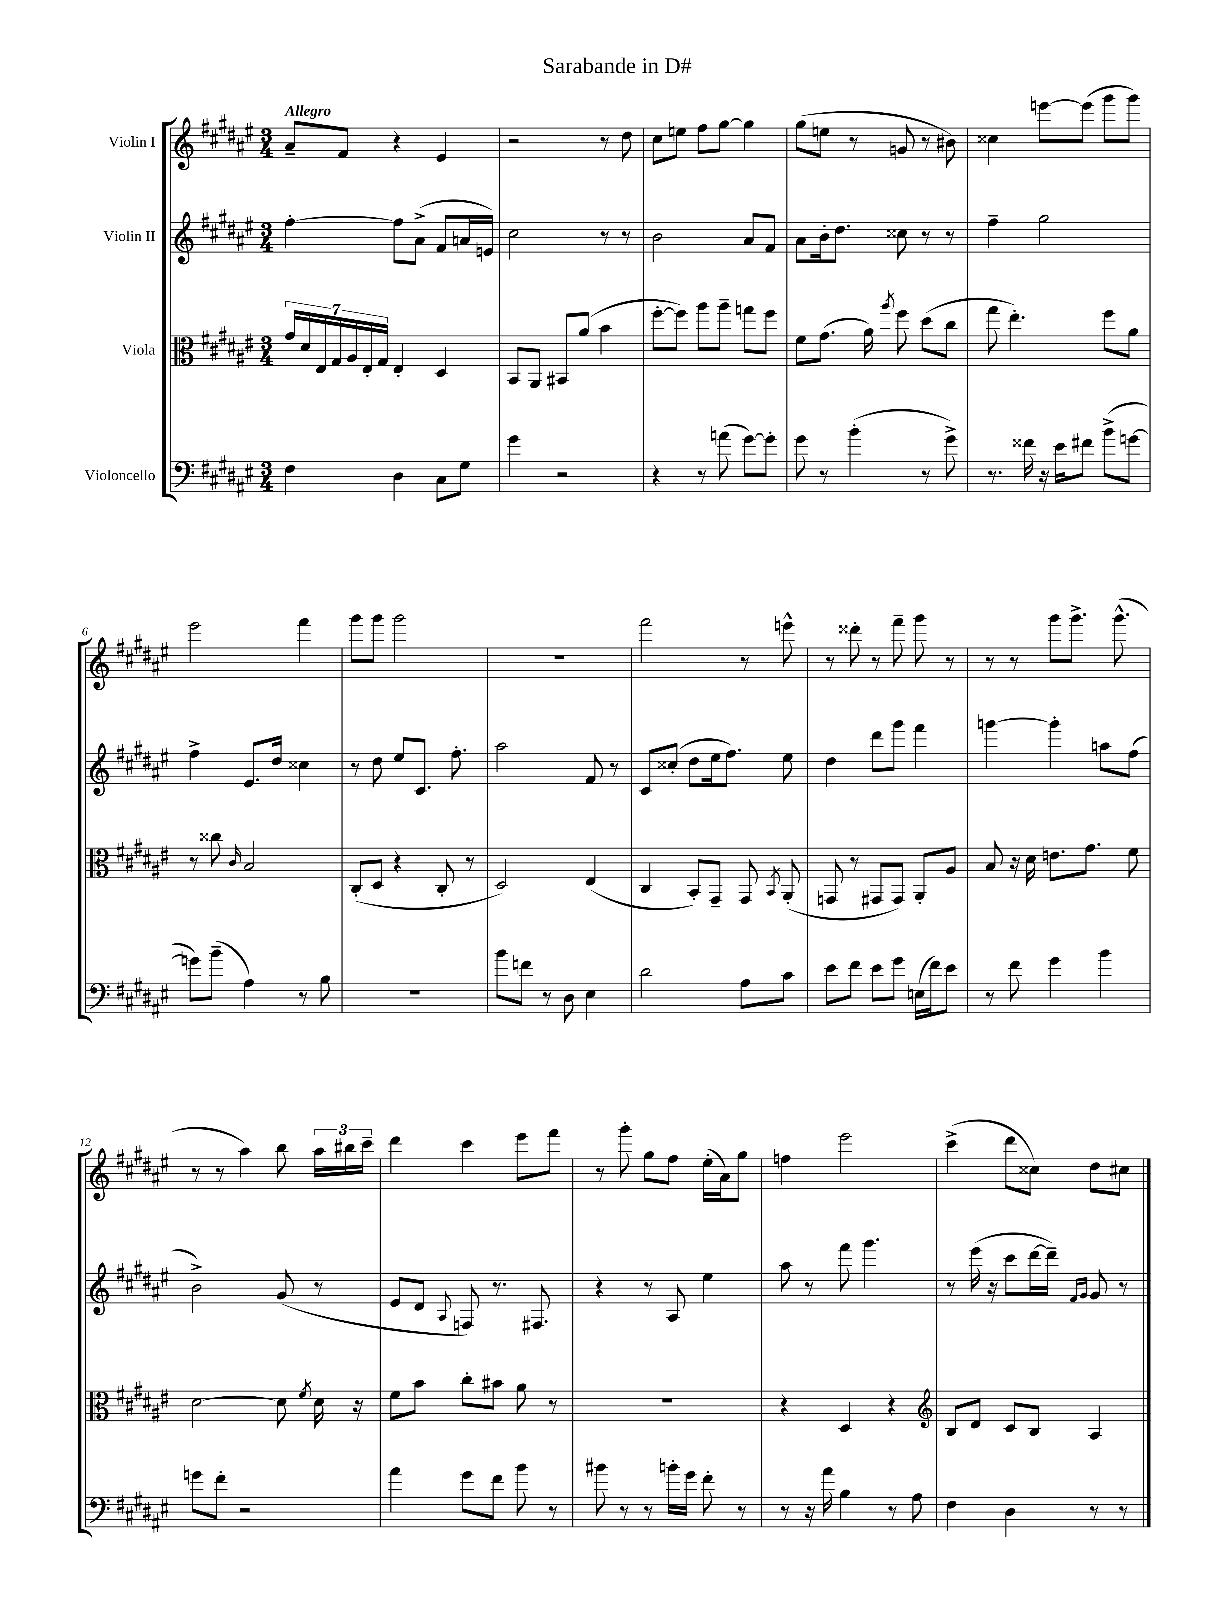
\header { title = "Sarabande in D#" }
<<
\new StaffGroup <<
\new Staff = "s0" \with { instrumentName = "Violin I" } {
    \clef treble \key fis \major \numericTimeSignature \time 3/4 \tempo "Allegro"
    \autoBeamOff ais'8[-- fis'8] r4 eis'4 |
    r2 r8 dis''8 |
    cis''8[ e''8] fis''8[ gis''8]~ gis''4 |
    gis''8[( e''8] r8 g'8 r8 bis'8) |
    cisis''4 e'''8[~ e'''8]( gis'''8[ gis'''8]) |
    eis'''2 fis'''4 |
    gis'''8[ gis'''8] gis'''2 |
    R2. |
    fis'''2 r8 e'''8-^ |
    r8 disis'''8-. r8 fis'''8-- gis'''8 r8 |
    r8 r8 gis'''8[ gis'''8.]-> gis'''8.-^( |
    r8 r8 ais''4) b''8 \tuplet 3/2 { ais''16[ bis''16 cis'''16]-- } |
    dis'''4 cis'''4 eis'''8[ fis'''8] |
    r8 gis'''8-. gis''8[ fis''8] eis''16[-.( ais'16) gis''8] |
    f''4 eis'''2 |
    cis'''4->( dis'''8[ cisis''8]) dis''8[ cis''8] \bar "|." |
}
\new Staff = "s1" \with { instrumentName = "Violin II" } {
    \clef treble \key fis \major \numericTimeSignature \time 3/4
    \autoBeamOff fis''4~-. fis''8[ ais'8]->( fis'8[ a'16 e'16]) |
    cis''2 r8 r8 |
    b'2 ais'8[ fis'8] |
    ais'8[ b'16-. dis''8.] cisis''8 r8 r8 |
    fis''4-- gis''2 |
    fis''4-> eis'8.[ dis''16] cisis''4 |
    r8 dis''8 eis''8[ cis'8.] fis''8.-. |
    ais''2 fis'8 r8 |
    cis'8[ cisis''8]-.( dis''8[ eis''16 fis''8.]) eis''8 |
    dis''4 dis'''8[ gis'''8] fis'''4 |
    g'''4~ g'''4-. a''8[ fis''8]( |
    b'2->) gis'8( r8 |
    eis'8[ dis'8] \appoggiatura { ais8 } f8) r8. fis8. |
    r4 r8 ais8 eis''4 |
    ais''8 r8 fis'''8 gis'''4. |
    r8 eis'''16( r16 cis'''8[ dis'''16~ dis'''16]--) \grace { fis'16[ gis'16] } gis'8 r8 \bar "|." |
}
\new Staff = "s2" \with { instrumentName = "Viola" } {
    \clef alto \key fis \major \numericTimeSignature \time 3/4
    \autoBeamOff \tuplet 7/4 { gis'16[ dis'16 eis16 gis16 ais16 eis16-. gis16] } eis4-. dis4 |
    b,8[ ais,8] bis,8[ ais'8]( b'4 |
    fis''8[~-. fis''8]) ais''8[ ais''8]-- g''8[ fis''8] |
    fis'8[ gis'8.]( ais'16) \acciaccatura { ais''8 } fis''8 dis''8[( cis''8] |
    gis''8 eis''4.-.) fis''8[ ais'8] |
    r8 cisis''8 \grace { cis'16 } b2 |
    cis8[-.( dis8] r4 cis8-. r8 |
    dis2) eis4( |
    cis4 b,8[-.) gis,8]-- gis,8 \acciaccatura { b,8 } ais,8-.( |
    g,8 r8 gis,8[ gis,8]) ais,8[-. ais8] |
    b8 r16 dis'16 e'8.[ gis'8.] fis'8 |
    dis'2~ dis'8 \acciaccatura { fis'8 } dis'16 r16 |
    fis'8[ b'8] cis''8[-. bis'8] ais'8 r8 |
    R2. |
    r4 dis4 r4 |
    \clef treble b8[ dis'8] cis'8[ b8] ais4 \bar "|." |
}
\new Staff = "s3" \with { instrumentName = "Violoncello" } {
    \clef bass \key fis \major \numericTimeSignature \time 3/4
    \autoBeamOff fis4 dis4 cis8[ gis8] |
    gis'4 r2 |
    r4 r8 a'8( gis'8[~) gis'8]-. |
    gis'8 r8 b'4-.( r8 gis'8->) |
    r8. fisis'16 r16 eis'16[ fis'8] b'8[->( g'8]~ |
    g'8[) b'8]--( ais4) r8 b8 |
    R2. |
    b'8[ f'8] r8 dis8 eis4 |
    dis'2 ais8[ cis'8] |
    eis'8[ fis'8] eis'8[ gis'8] e16[( fis'16) eis'8] |
    r8 fis'8 gis'4 b'4 |
    g'8[ fis'8]-. r2 |
    ais'4 gis'8[ fis'8] b'8 r8 |
    bis'8 r8 r8 b'16[-. gis'16] fis'8-. r8 |
    r8 r16 ais'16 b4 r8 ais8 |
    fis4 dis4 r8 r8 \bar "|." |
}
>>
>>
